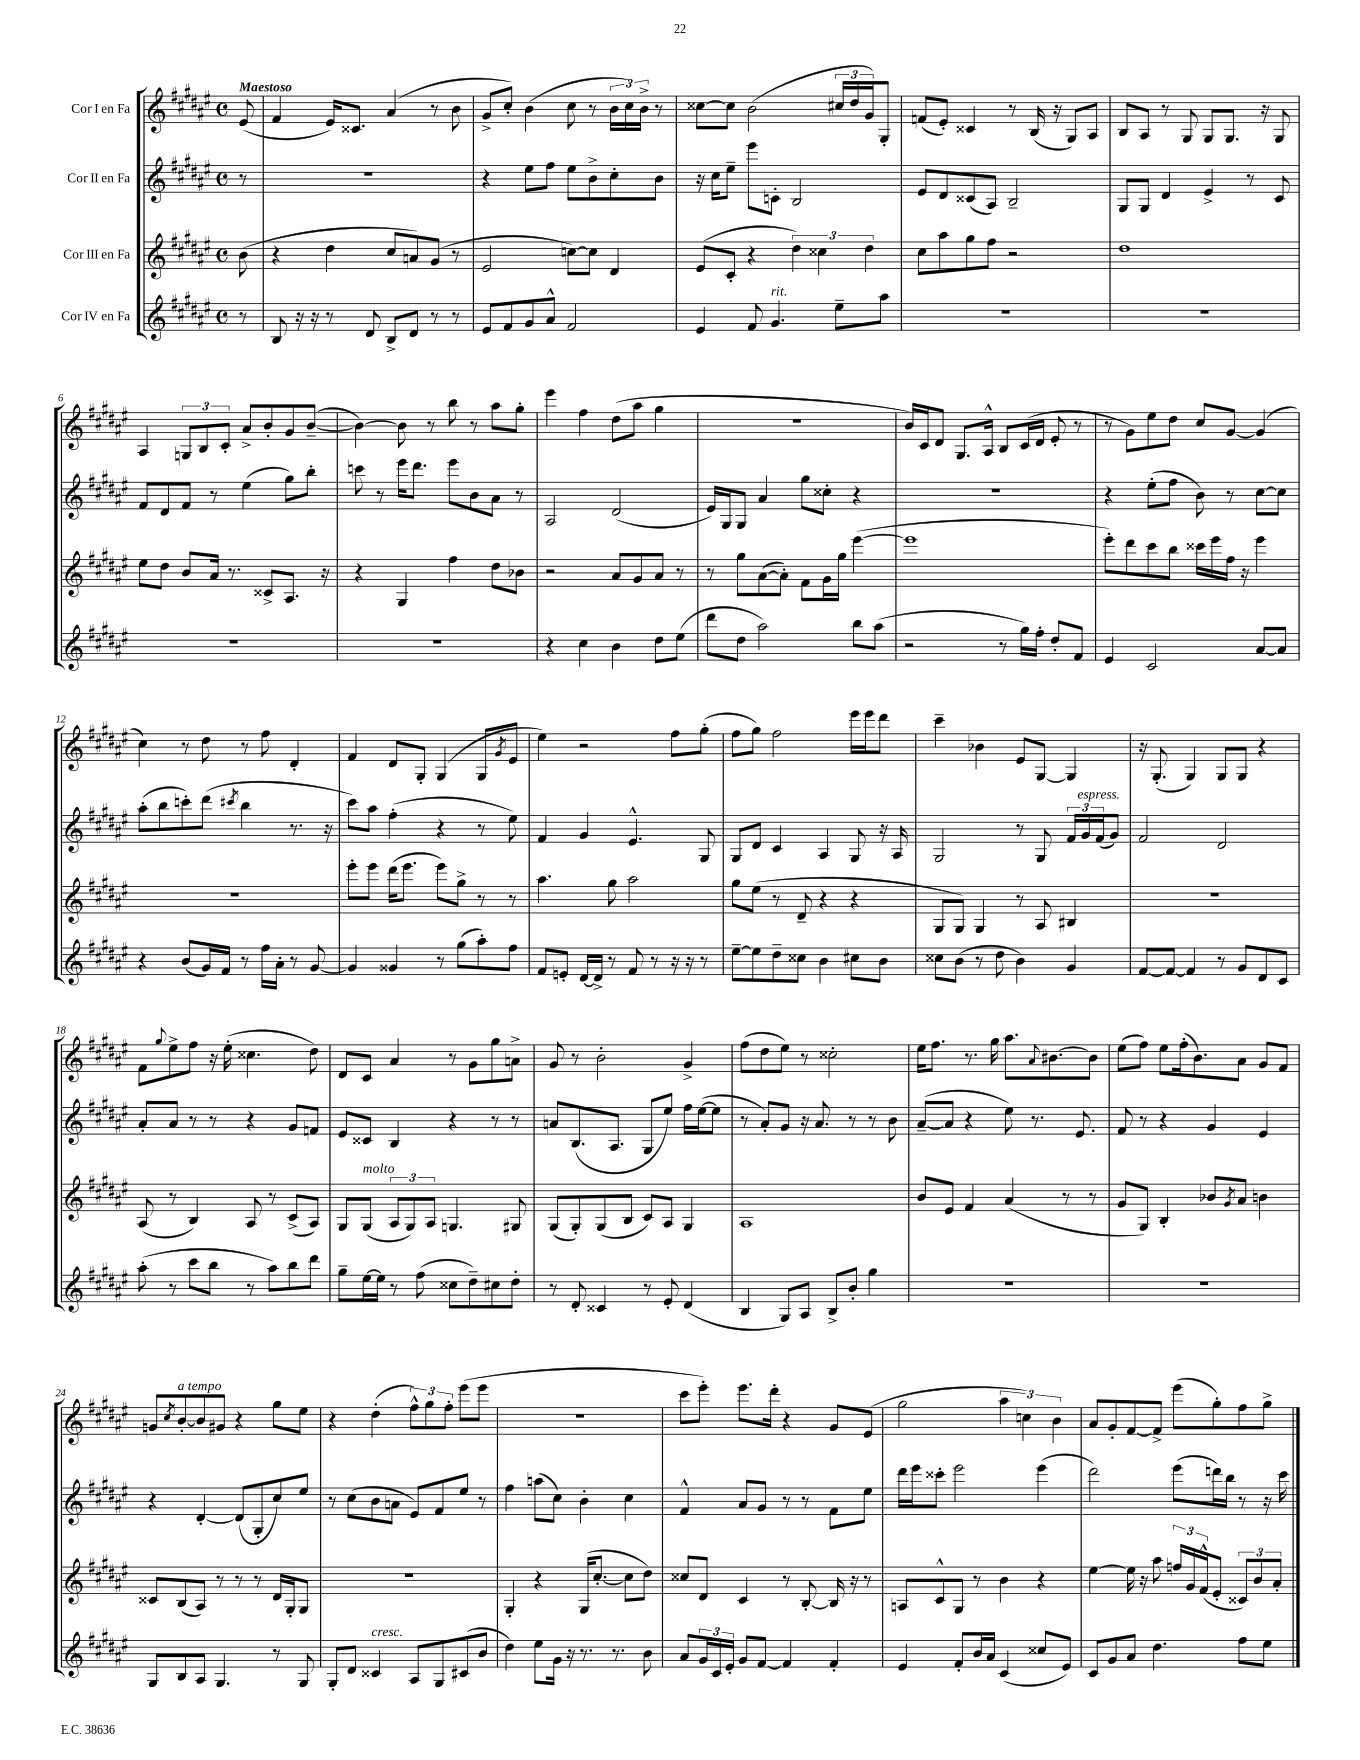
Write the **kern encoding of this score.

**kern	**kern	**kern	**kern
*staff4	*staff3	*staff2	*staff1
*clefG2	*clefG2	*clefG2	*clefG2
*k[f#c#g#d#a#e#]	*k[f#c#g#d#a#e#]	*k[f#c#g#d#a#e#]	*k[f#c#g#d#a#e#]
*M4/4	*M4/4	*M4/4	*M4/4
*met(c)	*met(c)	*met(c)	*met(c)
8r	(8b	8r	(8e#
=	=	=	=
8B	4r	1r	4f#
16r	.	.	.
16r	.	.	.
8r	4dd#	.	16e#)
.	.	.	8.c##
8d#	.	.	.
8B^	8cc#	.	(4a#
8d#	8a)	.	.
8r	(8g#	.	8r
8r	8r	.	8b
=	=	=	=
8e#	2e#	4r	8g#^
8f#	.	.	8cc#')
8g#	.	8ee#	(4b
8a#^^	.	8ff#	.
2f#	[8cc)	8ee#	8cc#
.	8cc]	8b^	8r
.	4d#	8cc#'	24b
.	.	.	24cc#)
.	.	.	24b^
.	.	8b	8r
=	=	=	=
4e#	(8e#	16r	[8cc##
.	.	16cc#	.
.	8c#'	8ee#~	8cc##]
8f#	4r	8eee#	(2b
4.g#	.	8c'	.
.	6dd#)	2B	.
.	6cc##	.	.
8ee#~	.	.	24cc#
.	.	.	24dd#
.	6dd#	.	24g#)
8aa#	.	.	8G#'
=	=	=	=
1r	8cc#	8e#	(8f
.	8aa#	8d#	8e#')
.	8gg#	(8c##	4c##
.	8ff#	8A#)	.
.	2r	2B~	8r
.	.	.	(16B
.	.	.	16r
.	.	.	8G#)
.	.	.	8A#
=	=	=	=
1r	1dd#	8G#	8B
.	.	8G#	8A#
.	.	4d#	8r
.	.	.	8G#
.	.	4e#^	8G#
.	.	.	8.G#
.	.	8r	.
.	.	.	16r
.	.	8c#	8G#
=	=	=	=
1r	8ee#	8f#	4A#
.	8dd#	8d#	.
.	8b	8f#	12G
.	.	.	12B
.	16a#	8r	.
.	.	.	12c#'
.	8.r	.	.
.	.	(4ee#	8a#^
.	8c##^	.	8b'
.	8.A#	8gg#)	8g#
.	.	8bb'	([8b~
.	16r	.	.
=	=	=	=
1r	4r	8ccc	4b_)
.	.	8r	.
.	4G#	16eee#	8b]
.	.	8.ddd#	.
.	.	.	8r
.	4ff#	8eee#	8bb
.	.	8b	8r
.	8dd#	8a#	8aa#
.	8b-	8r	8gg#'
=	=	=	=
4r	2r	2A#	4eee#
4cc#	.	.	4ff#
4b	8a#	(2d#	(8dd#
.	8g#	.	8aa#
8dd#	8a#	.	4gg#
(8ee#	8r	.	.
=	=	=	=
8ddd#	8r	16e#)	1r
.	.	16G#	.
8dd#	8gg#	8G#	.
2aa#)	([8a#	4a#	.
.	8a#'])	.	.
.	8f#	8gg#	.
.	16g#	8cc##'	.
.	16gg#	.	.
8bb	([4eee#	4r	.
(8aa#	.	.	.
=	=	=	=
2r	1eee#]	1r	16b)
.	.	.	16c#
.	.	.	8d#
.	.	.	8.G#
.	.	.	16A#^^
8r	.	.	8B
16gg#)	.	.	(16c#
16ff#'	.	.	16d#
8dd#'	.	.	8e#'
8f#	.	.	8r
=	=	=	=
4e#	8eee#')	4r	8r
.	8ddd#	.	8g#)
2c#	8ccc#	(8ee#'	8ee#
.	8bb	8ff#	8dd#
.	16ccc##	8b)	8cc#
.	16eee#	.	.
.	16ff#	8r	[8g#
.	16r	.	.
[8a#	4eee#	[8cc#	(4g#]
8a#]	.	8cc#]	.
=	=	=	=
4r	1r	(8aa#'	4cc#)
.	.	8bb	.
(8b	.	8ccc')	8r
16g#)	.	(8ddd#	8dd#
16f#	.	.	.
.	.	8qccc#	.
8r	.	4bb	8r
16ff#	.	.	8ff#
16a#'	.	.	.
8r	.	8.r	4d#'
[8g#	.	.	.
.	.	16r	.
=	=	=	=
4g#]	8eee#'	8ccc#)	4f#
.	8eee#	8aa#	.
4g##	(16ddd#	(4ff#'	8d#
.	8.eee#	.	.
.	.	.	8G#'
8r	8eee#)	4r	(4G#
(8gg#	8gg#^	.	.
8aa#')	8r	8r	8G#
.	.	.	8qg#
8ff#	8r	8ee#)	8e#
=	=	=	=
8f#	4.aa#	4f#	4ee#)
8e'	.	.	.
[16d#	.	4g#	2r
16d#^]	.	.	.
8r	8gg#	.	.
8f#	2aa#	4.e#^^	.
8r	.	.	.
16r	.	.	8ff#
16r	.	.	.
8r	.	8G#	(8gg#'
=	=	=	=
[8ee#~	8gg#	8G#	8ff#
8ee#]	(8ee#	8d#	8gg#)
8dd#~	8r	4c#	2ff#
8cc##	8d#~	.	.
4b	4r	4A#	.
8cc#	4r	8G#	16eee#
.	.	.	16eee#
8b	.	16r	8ddd#
.	.	16A#	.
=	=	=	=
8cc##	8G#	2G#	4ccc#~
(8b	8G#)	.	.
8r	4G#	.	4b-
8dd#	.	.	.
4b)	8r	8r	8e#
.	8A#	8G#	[8G#
4g#	4B#	24f#	4G#]
.	.	24g#	.
.	.	(24f#	.
.	.	8g#)	.
=	=	=	=
[8f#	1r	2f#	16r
.	.	.	(8.G#'
8f#_	.	.	.
4f#]	.	.	4G#)
8r	.	2d#	8G#
8g#	.	.	8G#
8d#	.	.	4r
8c#	.	.	.
=	=	=	=
(8aa#'	(8A#	8a#'	8f#
.	.	.	8qqgg#
8r	8r	8a#	8ee#^
8ccc#	4B)	8r	8ff#
8bb	.	8r	16r
.	.	.	(16ee#'
8r	8A#	4r	4.cc##
8aa#)	8r	.	.
8bb	(8c#^	8g#	.
8ddd#	8A#)	8f	8dd#)
=	=	=	=
8gg#~	8G#	8e#	8d#
[16ee#	(8G#	8c##	8c#
16ee#]	.	.	.
8r	12A#	4B	4a#
.	12G#)	.	.
(8ff#	.	.	.
.	12A#	.	.
8cc##	4.G	4r	8r
8dd#~)	.	.	8g#
8cc#	.	8r	8gg#
8dd#'	8G#	8r	8a^
=	=	=	=
8r	(8G#	8a	8g#
8d#'	8G#')	(8.B	8r
4c##	(8G#	.	2b'
.	.	8.A#	.
.	8B	.	.
8r	8c#)	8G#	.
8e#'	8A#	8ee#)	.
(4d#	4G#	16ff#	4g#^
.	.	([16ee#	.
.	.	8ee#]	.
=	=	=	=
4B	1A#	8r	(8ff#
.	.	8a#')	8dd#
8G#)	.	8g#	8ee#)
8A#	.	16r	8r
.	.	8.a#	.
8B^	.	.	2cc##'
8b'	.	8r	.
4gg#	.	8r	.
.	.	8b	.
=	=	=	=
1r	8b	([8a#~	16ee#
.	.	.	8.ff#
.	8e#	8a#]	.
.	4f#	4r	8.r
.	.	.	16gg#
.	(4a#	8ee#)	8.aa#
.	.	8.r	.
.	.	.	8qqa#
.	.	.	[8.b#
.	8r	.	.
.	.	8.e#	.
.	8r	.	8b#]
=	=	=	=
1r	8g#	8f#	(8ee#
.	8G#)	8r	8ff#)
.	4B'	4r	8ee#
.	.	.	(16ff#'
.	.	.	8.b)
.	8b-	4g#	.
.	8qg#	.	.
.	8a#	.	8a#
.	4b	4e#	8g#
.	.	.	8f#
=	=	=	=
8G#	8c##	4r	8g
.	.	.	8qcc#
8B	(8B	.	[8b'
8A#	8A#)	[4d#'	8b]
4.G#	8r	.	8g#
.	8r	(8d#]	4r
.	8r	8G#'	.
8r	16d#	8cc#)	8gg#
.	16G#'	.	.
8G#	8G#	8ee#	8ee#
=	=	=	=
8G#'	1r	8r	4r
8d#	.	(8cc#	.
4c##	.	8b	(4dd#'
.	.	8a	.
8A#	.	8e#)	12ff#^^)
.	.	.	12gg#
8G#	.	8f#	.
.	.	.	12ff#'
(8c#	.	8ee#	(8eee#
8b	.	8r	8eee#
=	=	=	=
4dd#)	4G#'	4ff#	1r
8ee#	4r	(8aa	.
16g#	.	8cc#)	.
16r	.	.	.
8.r	(16G#	4b'	.
.	[8.cc#'	.	.
8.r	.	.	.
.	8cc#]	4cc#	.
8b	8dd#)	.	.
=	=	=	=
8a#	8cc##	4f#^^	8ccc#
24g#	8d#	.	8eee#')
24c#	.	.	.
24e#'	.	.	.
8g#	4c#	8a#	8.eee#
[8f#	.	8g#	.
.	.	.	16ddd#'
4f#]	8r	8r	4r
.	[8B'	8r	.
4f#'	16B]	8f#	8g#
.	16r	.	.
.	8r	8ee#	(8e#
=	=	=	=
4e#	8A	16ddd#	2gg#
.	.	16eee#	.
.	8c#^^	8ccc##'	.
8f#'	8G#	2eee#	.
16b	8r	.	.
16a#	.	.	.
(4c#	4b	.	6aa#
.	.	.	6cc)
8cc##	4r	(4eee#	.
.	.	.	6b
8e#)	.	.	.
=	=	=	=
8c#	[4ee#	2ddd#)	8a#
8g#	.	.	8g#'
8a#	16ee#]	.	[8f#
.	16r	.	.
4.dd#	8aa#	.	8f#^]
.	24ff	(8eee#	(8eee#
.	24g#	.	.
.	(24f#^^	.	.
.	8e#'	16ddd)	8gg#')
.	.	16bb	.
8ff#	12c##)	8r	8ff#
.	12b	.	.
8ee#	.	16r	8gg#^
.	12a#'	.	.
.	.	16ccc#	.
==	==	==	==
*-	*-	*-	*-
